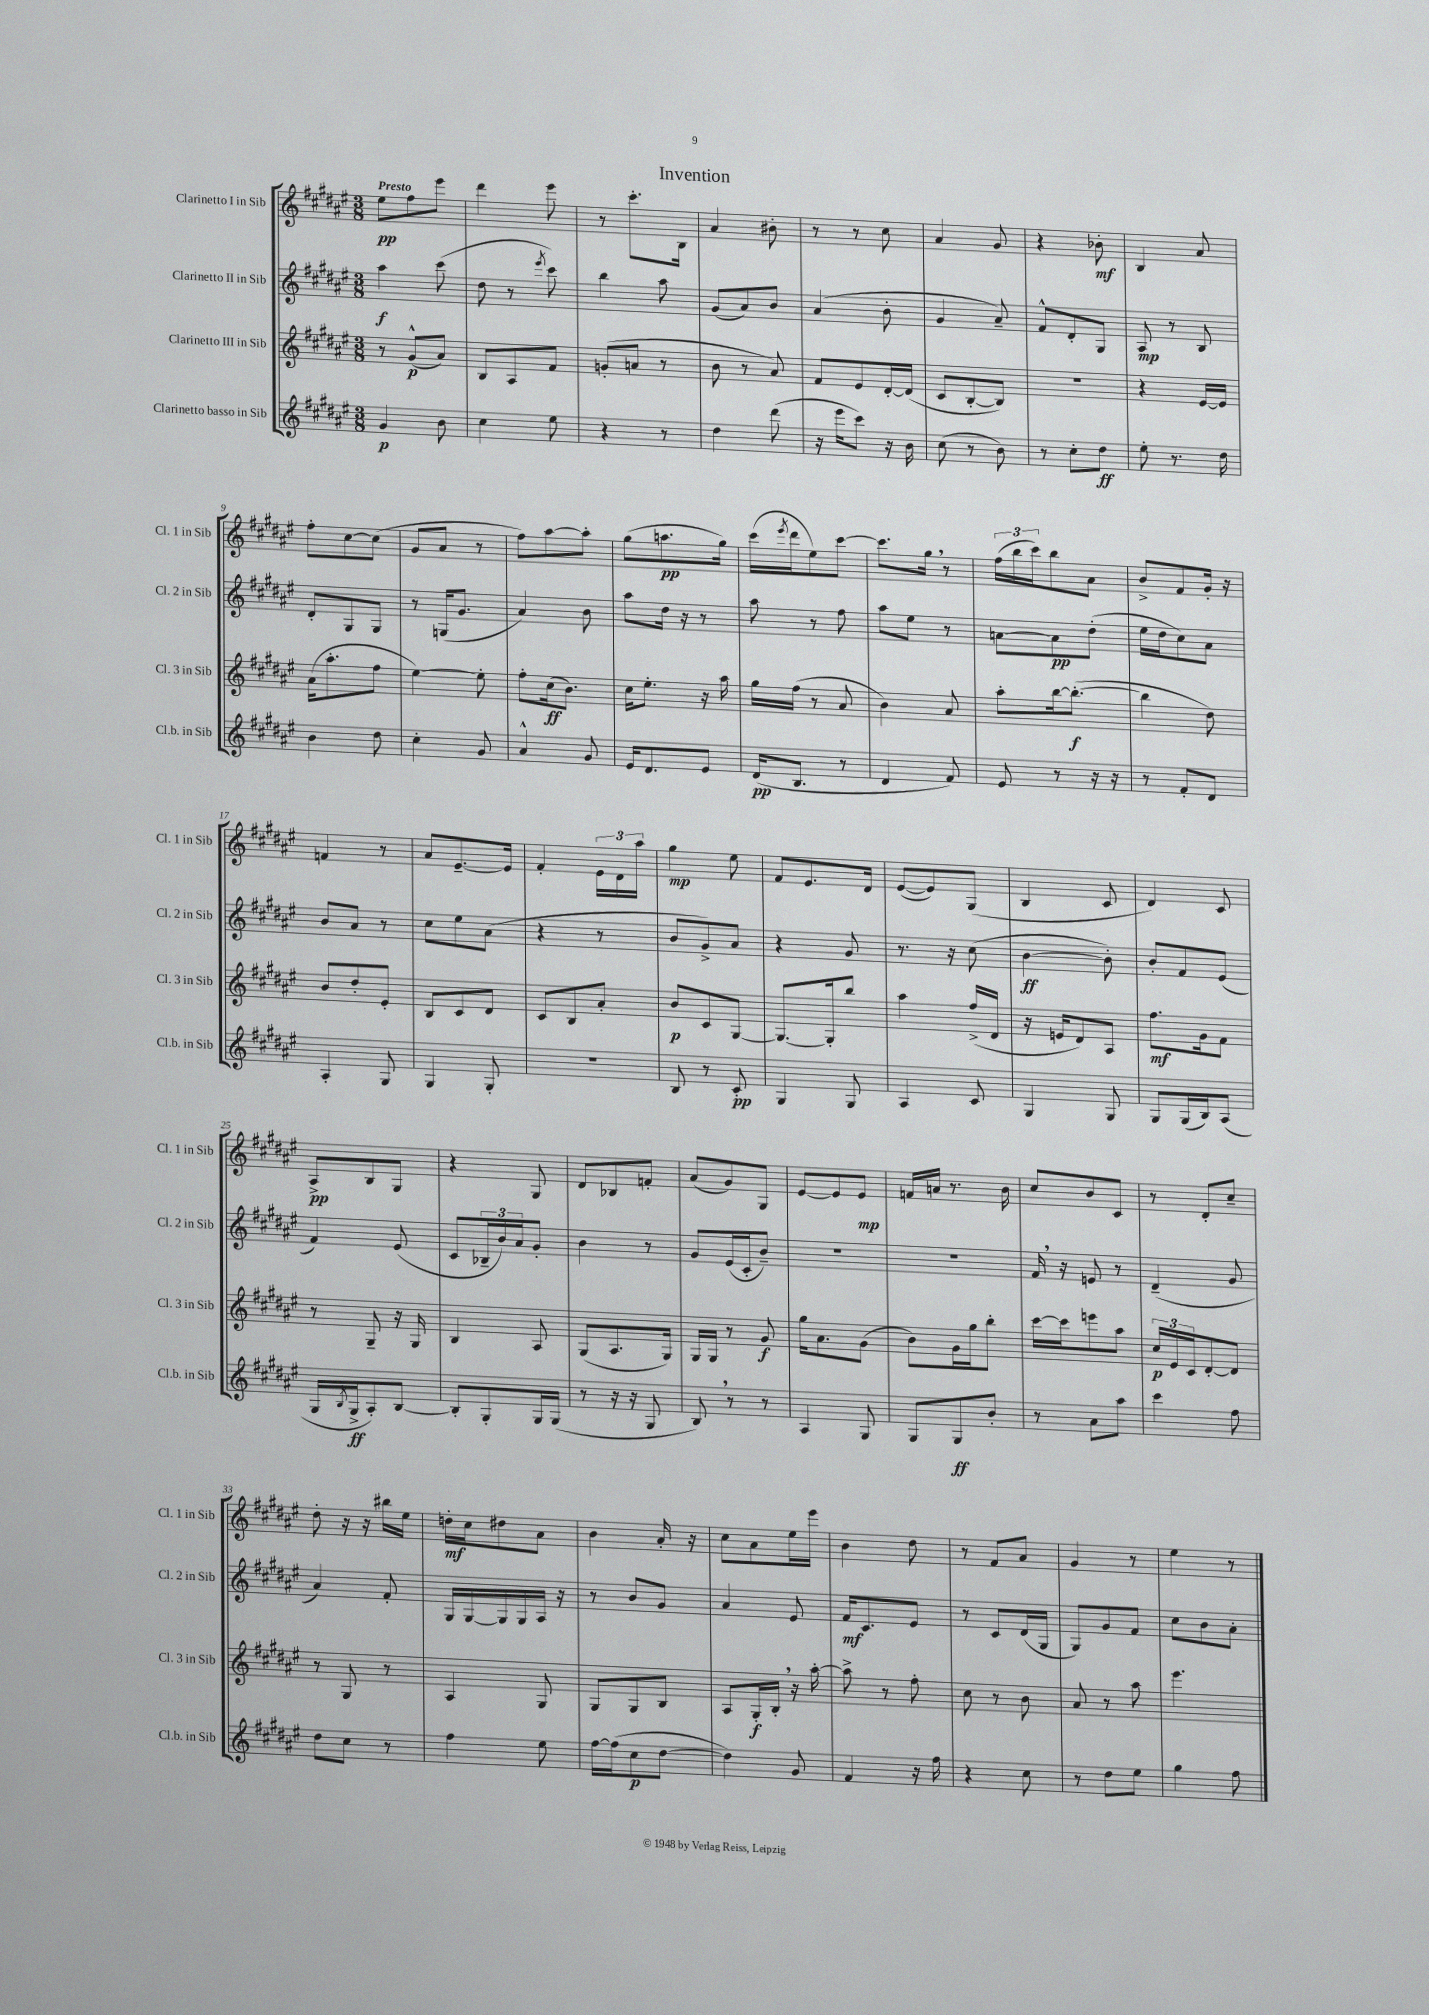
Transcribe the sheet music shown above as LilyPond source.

\header { title = "Invention" }
<<
\new StaffGroup <<
\new Staff = "s0" \with { instrumentName = "Clarinetto I in Sib" shortInstrumentName = "Cl. 1 in Sib" } {
    \clef treble \key fis \major \numericTimeSignature \time 3/8 \tempo "Presto"
    eis''8\pp fis''8 eis'''8 |
    dis'''4 eis'''8 |
    r8 cis'''8.-. b16 |
    ais'4 bis'8-. |
    r8 r8 cis''8 |
    ais'4 gis'8 |
    r4 bes'8-.\mf |
    b4 ais'8 |
    fis''8-. cis''8~ cis''8( |
    gis'8 ais'8 r8 |
    fis''8) ais''8~ ais''8-. |
    gis''8( a''8.\pp gis''16) |
    cis'''16( \acciaccatura { eis'''8 } dis'''16 eis''8) cis'''8~ |
    cis'''8. gis''16 \breathe r8 |
    \tuplet 3/2 { fis''16( b''16 cis'''16) } b''8 ais'8 |
    b'8-> fis'8 gis'16-. r16 |
    f'4 r8 |
    ais'8 eis'8.~-- eis'16 |
    fis'4-. \tuplet 3/2 { eis'16 dis'16 ais''16 } |
    gis''4\mp eis''8 |
    fis'8 eis'8. dis'16 |
    eis'8~( eis'8) gis8( |
    b4 cis'8 |
    dis'4) cis'8 |
    ais8->\pp b8 gis8 |
    r4 gis8 |
    dis'8 bes8 f'8-. |
    ais'8( gis'8) gis8 |
    eis'8~ eis'8 eis'8\mp |
    f'16 a'16 r8. b'16 |
    cis''8 b'8 cis'8 |
    r8 dis'8-. cis''8-- |
    dis''8-. r16 r16 bis''16 eis''16 |
    d''16-.\mf cis''16 dis''8 ais'8 |
    b'4 ais'16-. r16 |
    cis''8 ais'8 eis''16 eis'''16 |
    b'4 dis''8 |
    r8 fis'8 ais'8 |
    gis'4 r8 |
    eis''4 r8 \bar "|." |
}
\new Staff = "s1" \with { instrumentName = "Clarinetto II in Sib" shortInstrumentName = "Cl. 2 in Sib" } {
    \clef treble \key fis \major \numericTimeSignature \time 3/8
    ais''4\f cis'''8( |
    dis''8 r8 \acciaccatura { eis'''8 } cis'''8) |
    b''4 ais''8 |
    gis'8( ais'8) b'8 |
    ais'4( b'8-. |
    gis'4 ais'8--) |
    fis'8-^ dis'8-. gis8 |
    ais8\mp r8 b8 |
    dis'8-. gis8 gis8 |
    r8 g16( gis'8. |
    ais'4) b'8 |
    ais''8 dis''16 r16 r8 |
    ais''8 r8 fis''8 |
    ais''8 eis''8 r8 |
    a'8~ a'8\pp dis''8-.( |
    eis''16 dis''16 cis''8) ais'8 |
    b'8 ais'8 r8 |
    cis''8 eis''8 ais'8( |
    r4 r8 |
    b'8 gis'8->) ais'8 |
    r4 gis'8 |
    r8. r16 cis''8( |
    b'4~\ff b'8-.) |
    b'8-. fis'8 eis'8( |
    fis'4) eis'8( |
    cis'8 \tuplet 3/2 { bes16-- b'16) ais'16 } gis'8-. |
    b'4 r8 |
    gis'8 eis'16( cis'16-. b'8--) |
    R4. |
    R4. |
    fis'16 \breathe r16 e'8 r8 |
    dis'4--( gis'8 |
    ais'4) fis'8-. |
    gis16 gis16~ gis16 gis16 ais16 r16 |
    r8 b'8 gis'8 |
    ais'4 eis'8 |
    fis'16\mf cis'8. eis'8 |
    r8 cis'8 dis'16( gis16 |
    gis8) gis'8 fis'8 |
    cis''8 b'8 ais'8-. \bar "|." |
}
\new Staff = "s2" \with { instrumentName = "Clarinetto III in Sib" shortInstrumentName = "Cl. 3 in Sib" } {
    \clef treble \key fis \major \numericTimeSignature \time 3/8
    r8 gis'8-^\p( ais'8) |
    b8 ais8 fis'8 |
    g'8-.( a'8 r8 |
    b'8 r8 ais'8) |
    fis'8 eis'8 dis'16~-. dis'16( |
    cis'8 b8~-. b8) |
    R4. |
    r4 eis'16~ eis'16 |
    ais'16( ais''8.-. fis''8 |
    eis''4~) eis''8-. |
    fis''8-. cis''16\ff( b'8.) |
    cis''16 eis''8.-. r16 ais''16 |
    gis''16 fis''16( r8 ais'8 |
    b'4) ais'8 |
    ais''8-. b''16~ b''8.~-.\f( |
    b''4 dis''8) |
    b'8 dis''8-. eis'8-. |
    b8 cis'8 dis'8 |
    cis'8 b8 ais'8-. |
    b'8\p cis'8 gis8~ |
    gis8.~ gis16-. b''8 |
    ais''4 fis''16->( dis'16 |
    r16 e'16 dis'8) ais8 |
    fis''8.\mf gis'16 fis'8 |
    r8 gis8-- r16 gis16 |
    b4 ais8 |
    gis8( ais8. gis16) |
    gis16 gis16 r8 gis'8\f |
    gis''16 ais'8. gis'8( |
    b'8) gis'16 gis''16 b''8-. |
    cis'''16~ cis'''16 e'''8 ais''8 |
    \tuplet 3/2 { cis''16\p eis'16 cis'16 } dis'8~-. dis'8 |
    r8 gis8 r8 |
    ais4 gis8 |
    gis8 gis8 b8 |
    ais8 gis16-.\f b16-. \breathe r16 ais''16~-. |
    ais''8-> r8 fis''8-. |
    cis''8 r8 b'8 |
    ais'8 r8 ais''8 |
    eis'''4. \bar "|." |
}
\new Staff = "s3" \with { instrumentName = "Clarinetto basso in Sib" shortInstrumentName = "Cl.b. in Sib" } {
    \clef treble \key fis \major \numericTimeSignature \time 3/8
    gis'4\p b'8 |
    cis''4 eis''8 |
    r4 r8 |
    dis''4 dis'''8( |
    r16 eis'''16 cis'''8) r16 b'16 |
    cis''8( r8 b'8) |
    r8 cis''8-. dis''8\ff |
    eis''8-. r8. dis''16 |
    b'4 dis''8 |
    cis''4-. gis'8 |
    ais'4-^ gis'8 |
    eis'16 dis'8. eis'8 |
    dis'16\pp( b8. r8 |
    dis'4 fis'8) |
    eis'8 r8 r16 r16 |
    r8 fis'8-. dis'8 |
    ais4-. gis8 |
    gis4 gis8-. |
    r4. |
    b8 r8 cis'8-.\pp |
    gis4 gis8 |
    ais4 cis'8 |
    gis4 gis8 |
    gis8 gis16( b16) ais8( |
    gis16 \acciaccatura { b8 } gis16->\ff ais8-.) b8~ |
    b8-. gis8-. gis16 gis16( |
    r8 r16 r16 gis8 |
    b8) \breathe r8 r8 |
    ais4 gis8 |
    gis8 gis8\ff b'8-. |
    r8 ais'8 ais''8 |
    cis'''4 fis''8 |
    dis''8 cis''8 r8 |
    fis''4 eis''8 |
    fis''16~ fis''16( cis''8\p dis''8~ |
    dis''4) gis'8 |
    fis'4 r16 fis''16 |
    r4 cis''8 |
    r8 dis''8 eis''8 |
    gis''4 fis''8 \bar "|." |
}
>>
>>
